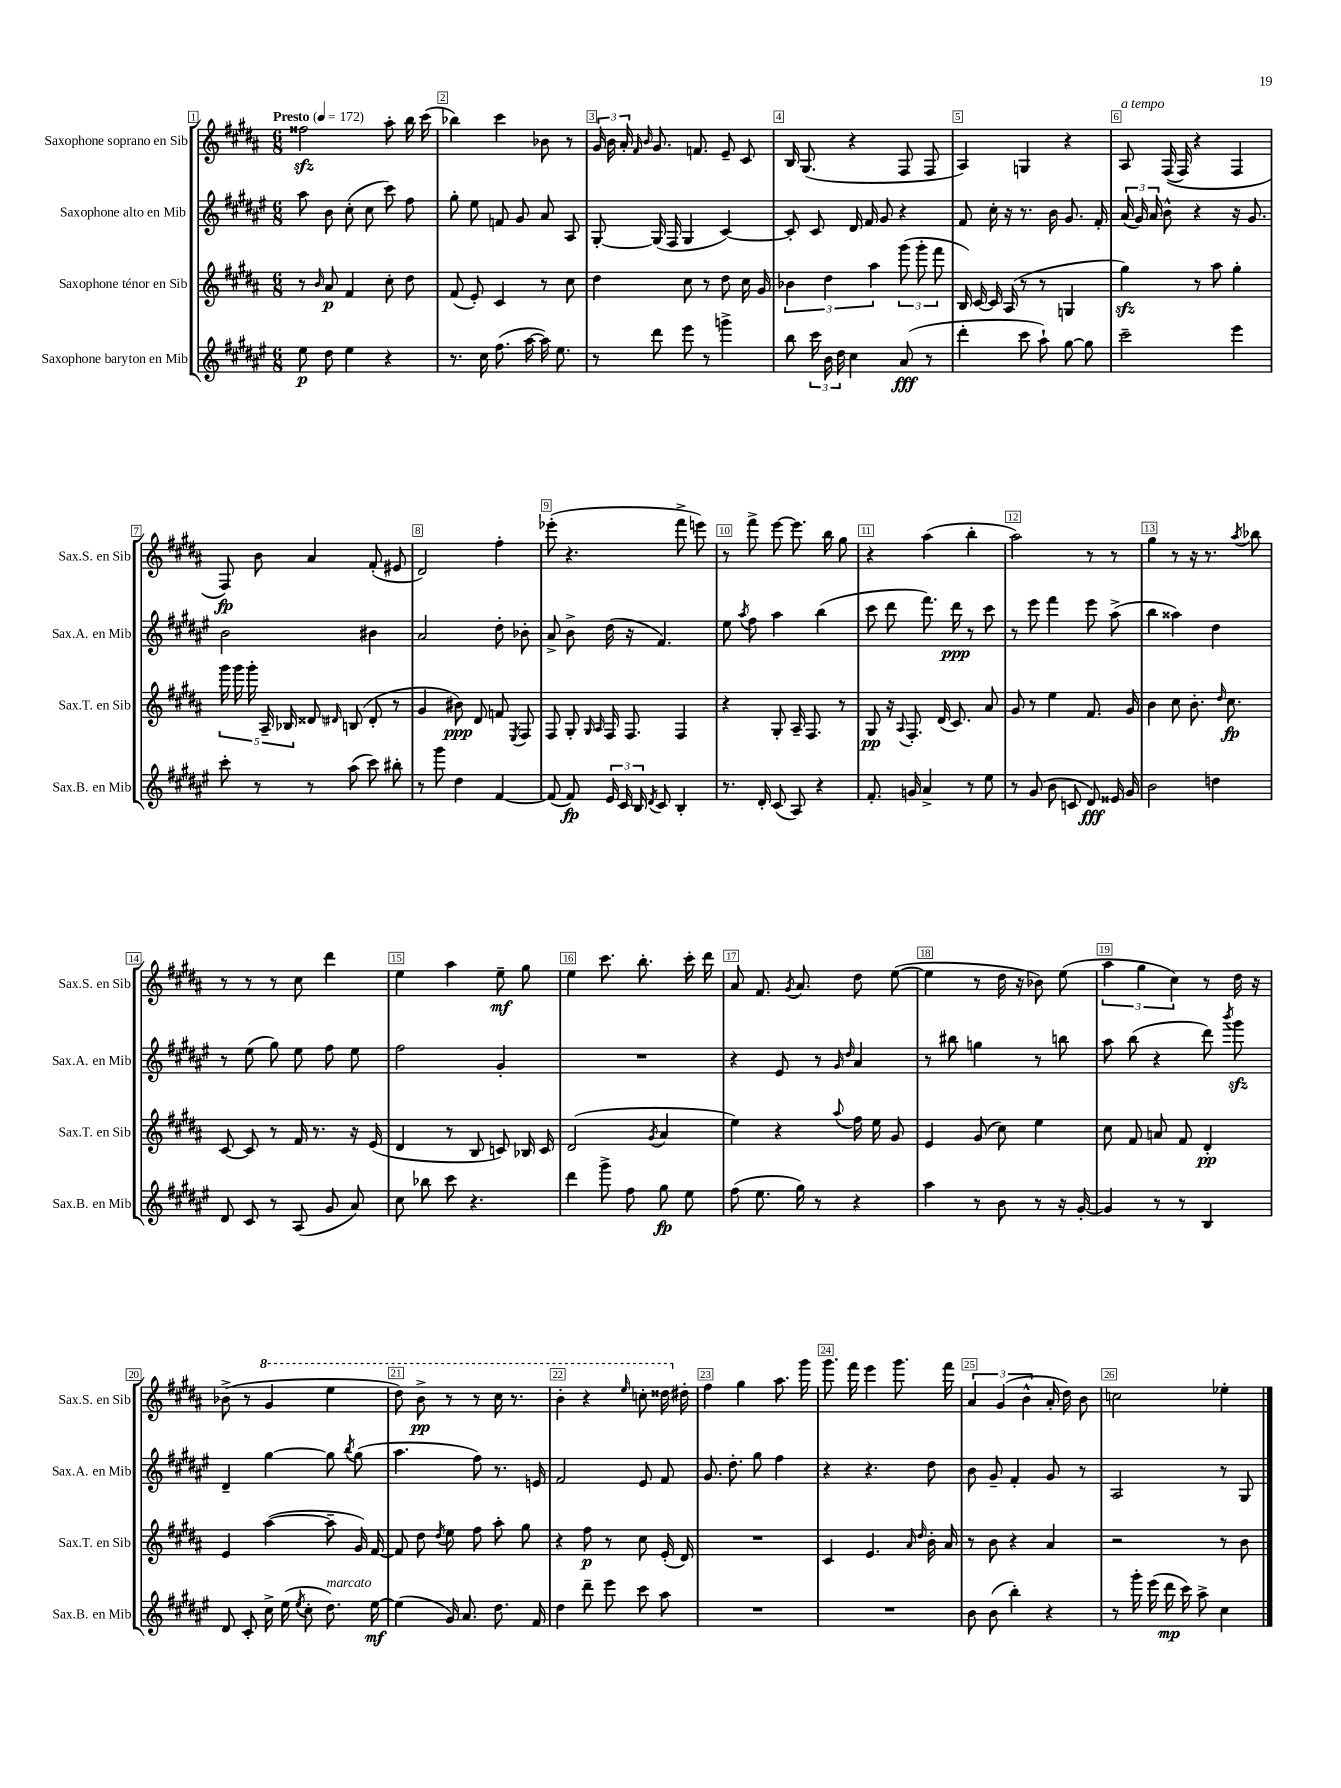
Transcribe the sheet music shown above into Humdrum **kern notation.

**kern	**kern	**kern	**kern
*staff4	*staff3	*staff2	*staff1
*clefG2	*clefG2	*clefG2	*clefG2
*k[f#c#g#d#a#e#]	*k[f#c#g#d#a#]	*k[f#c#g#d#a#e#]	*k[f#c#g#d#a#]
*M6/8	*M6/8	*M6/8	*M6/8
*MM172	*MM172	*MM172	*MM172
8ee#	8r	8aa#	2ff##
.	16qqb	.	.
8dd#	8a#	8b	.
4ee#	4f#	(8cc#'	.
.	.	8cc#	.
4r	8cc#'	8ccc#)	8aa#'
.	8dd#	8ff#	16bb
.	.	.	(16ccc#
=	=	=	=
8.r	(8f#	8gg#'	4bb-)
.	8e')	8ee#	.
16cc#	.	.	.
(8.ff#	4c#	8f	4ccc#
.	.	8g#	.
[16aa#	.	.	.
16aa#])	8r	8a#	8b-
8.ee#	.	.	.
.	8cc#	8A#	8r
=	=	=	=
8r	4dd#	[8G#'	24g#
.	.	.	24b
.	.	.	24a#'
.	.	.	16qqf#
.	.	.	16qqb
8ddd#	.	(16G#]	8.g#
.	.	16F#	.
8eee#	8cc#	4G#	.
.	.	.	8.f
8r	8r	.	.
4ggg^	8dd#	[4c#)	8e~
.	16cc#	.	8c#
.	16g#	.	.
=	=	=	=
8bb	6b-	8c#']	16B
.	.	.	(8.G#
24ccc#	.	8c#	.
24b	6dd#	.	.
24dd#	.	.	.
4cc#	.	16d#	4r
.	.	16f#	.
.	6aa#	.	.
.	.	8g#	.
(8a#	(12ggg#	4r	8F#
.	12ggg#'	.	.
8r	.	.	8F#
.	12fff#	.	.
=	=	=	=
4ddd#'	16B)	8f#	4A#)
.	[16c#	.	.
.	16c#]	16cc#'	.
.	(16A#	16r	.
8ccc#	8r	8.r	4G
8aa#`)	8r	.	.
.	.	16b	.
[8gg#	4G	8.g#	4r
8gg#]	.	.	.
.	.	16f#'	.
=	=	=	=
2ccc#~	4gg#)	(24a#	8A#
.	.	24g#)	.
.	.	24a#	.
.	.	8b^^	&((16F#
.	.	.	16F#)
.	8r	4r	4r
.	8aa#	.	.
4eee#	4gg#'	16r	4F#
.	.	8.g#	.
=	=	=	=
8ccc#'	20ggg#	2b	8F#&)
.	20ggg#	.	.
.	20ggg#'	.	.
8r	.	.	8b
.	20A#~	.	.
.	20B-	.	.
8r	8d##	.	4a#
.	16qqd#	.	.
(8aa#	(8B	.	.
8ccc#)	8d#'	4b#	(8f#'
8bb#'	8r	.	8e#
=	=	=	=
8r	4g#	2a#	2d#)
8ggg#	.	.	.
4dd#	8b#)	.	.
.	8d#	.	.
[4f#	8f	8dd#'	4ff#'
.	8qE	.	.
.	8F#	8b-'	.
=	=	=	=
(8f#]	8F#	8a#^	(8eee-'
8f#)	8G#'	8b^	4.r
.	16qqG#	.	.
.	16qqA#	.	.
24e#	16F#	(16dd#	.
24c#	.	.	.
.	8.F#	16r	.
24B	.	.	.
8qd#	.	.	.
8c#	.	4.f#)	.
4B'	4F#	.	8fff#^
.	.	.	8eee)
=	=	=	=
8.r	4r	8ee#	8r
.	.	8qaa#	.
.	.	8ff#	8fff#^
16d#'	.	.	.
(8c#	8G#'	4aa#	[8eee
8A#)	16A#~	.	8.eee]
.	8.F#	.	.
4r	.	(4bb	.
.	.	.	16bb
.	8r	.	8gg#
=	=	=	=
8.f#'	8G#	8ccc#	4r
.	16r	8ddd#	.
.	8qqA#	.	.
16g	8.F#'	.	.
4a#^	.	8.fff#)	(4aa#
.	(16d#	.	.
.	8.c#)	16ddd#	.
8r	.	8r	4bb'
8ee#	8a#	8ccc#	.
=	=	=	=
8r	8g#	8r	2aa#)
(8g#	8r	8eee#	.
8b	4ee	4fff#	.
8c	.	.	.
8d#)	8.f#	8eee#	8r
16e##	.	(8aa#^	8r
16g#	16g#	.	.
=	=	=	=
2b	4b	4bb	4gg#
.	8cc#	4aa##)	8r
.	8.b'	.	16r
.	.	.	8.r
4dd	.	4dd#	.
.	16qqdd#	.	.
.	8.cc#	.	.
.	.	.	8qaa#
.	.	.	8bb-
=	=	=	=
8d#	[8c#	8r	8r
8c#	8c#]	(8ee#	8r
8r	8r	8gg#)	8r
(8A#	16f#	8ee#	8cc#
.	8.r	.	.
8g#	.	8ff#	4ddd#
8a#)	16r	8ee#	.
.	(16e	.	.
=	=	=	=
8cc#	4d#	2ff#	4ee
8bb-	.	.	.
8ccc#	8r	.	4aa#
4.r	8B	.	.
.	8c)	4g#'	8ee~
.	16B-	.	8gg#
.	16c	.	.
=	=	=	=
4ddd#	(2d#	2.r	4ee
8ggg#^	.	.	8.ccc#
8ff#	.	.	.
.	.	.	8.bb'
.	8qg#	.	.
8gg#	4a#	.	.
8ee#	.	.	16ccc#'
.	.	.	16ddd#
=	=	=	=
(8ff#	4ee)	4r	8a#
8.ee#	.	.	8.f#
.	4r	8e#	.
.	.	.	8qg#
16gg#)	.	.	8.a#
8r	.	8r	.
.	.	16qqg#	.
.	8qqaa#	16qqdd#	.
4r	16ff#	4a#	8dd#
.	16ee	.	.
.	8g#	.	([8ee
=	=	=	=
4aa#	4e	8r	4ee]
.	.	8bb#	.
8r	(8g#	4gg	8r
8b	8cc#)	.	16dd#
.	.	.	16r
8r	4ee	8r	8b-)
16r	.	8bb	(8ee
[16g#'	.	.	.
=	=	=	=
4g#]	8cc#	8aa#	6aa#
.	8f#	(8bb	.
.	.	.	6gg#
8r	8a	4r	.
.	.	.	6cc#)
8r	8f#	.	.
4B	4d#'	8ddd#)	8r
.	.	8qbbb	.
.	.	8ggg#	16dd#
.	.	.	16r
=	=	=	=
8d#	4e	4d#~	(8b-^
8c#'	.	.	8r
16cc#^	([4aa#	[4gg#	4gg#
(16ee#	.	.	.
8qee#	.	.	.
8cc#'	.	.	.
8.dd#)	8aa#~]	8gg#]	4eee
.	.	8qbb	.
.	16g#)	(8gg#	.
[16ee#	[16f#	.	.
=	=	=	=
(4ee#]	8f#]	4.aa#	8ddd#)
.	8dd#	.	8bb^
.	8qdd#	.	.
16g#)	8ee	.	8r
8.a#	.	.	.
.	8ff#	8ff#)	8r
8.dd#	8aa#'	8.r	16ccc#
.	.	.	8.r
.	8gg#	.	.
16f#	.	16e	.
=	=	=	=
4dd#	4r	2f#	4bb'
8ddd#~	8ff#	.	4r
8eee#	8r	.	.
.	.	.	16qqeee
8ccc#	8cc#	8e#	8ccc'
8aa#	(16e'	8f#	16ddd##
.	16d#)	.	16dd#'
=	=	=	=
2.r	2.r	8.g#	4ff#
.	.	8.dd#'	.
.	.	.	4gg#
.	.	8gg#	.
.	.	4ff#	8.aa#
.	.	.	16ggg#
=	=	=	=
2.r	4c#	4r	8.ggg#
.	.	.	16fff#
.	4.e	4.r	4eee
.	.	.	8.ggg#
.	16qqa#	.	.
.	16qqdd#	.	.
.	16b'	8dd#	.
.	16a#	.	16fff#
=	=	=	=
8b	8r	8b	6a#
(8b	8b	8g#~	.
.	.	.	(6g#
4bb')	4r	4f#'	.
.	.	.	6b^^
4r	4a#	8g#	16a#'
.	.	.	16dd#)
.	.	8r	8b
=	=	=	=
8r	2r	2A#	2cc
16ggg#'	.	.	.
(16eee#	.	.	.
16ddd#	.	.	.
16ccc#)	.	.	.
8aa#^	.	.	.
4cc#	8r	8r	4ee-'
.	8b	8G#	.
==	==	==	==
*-	*-	*-	*-
